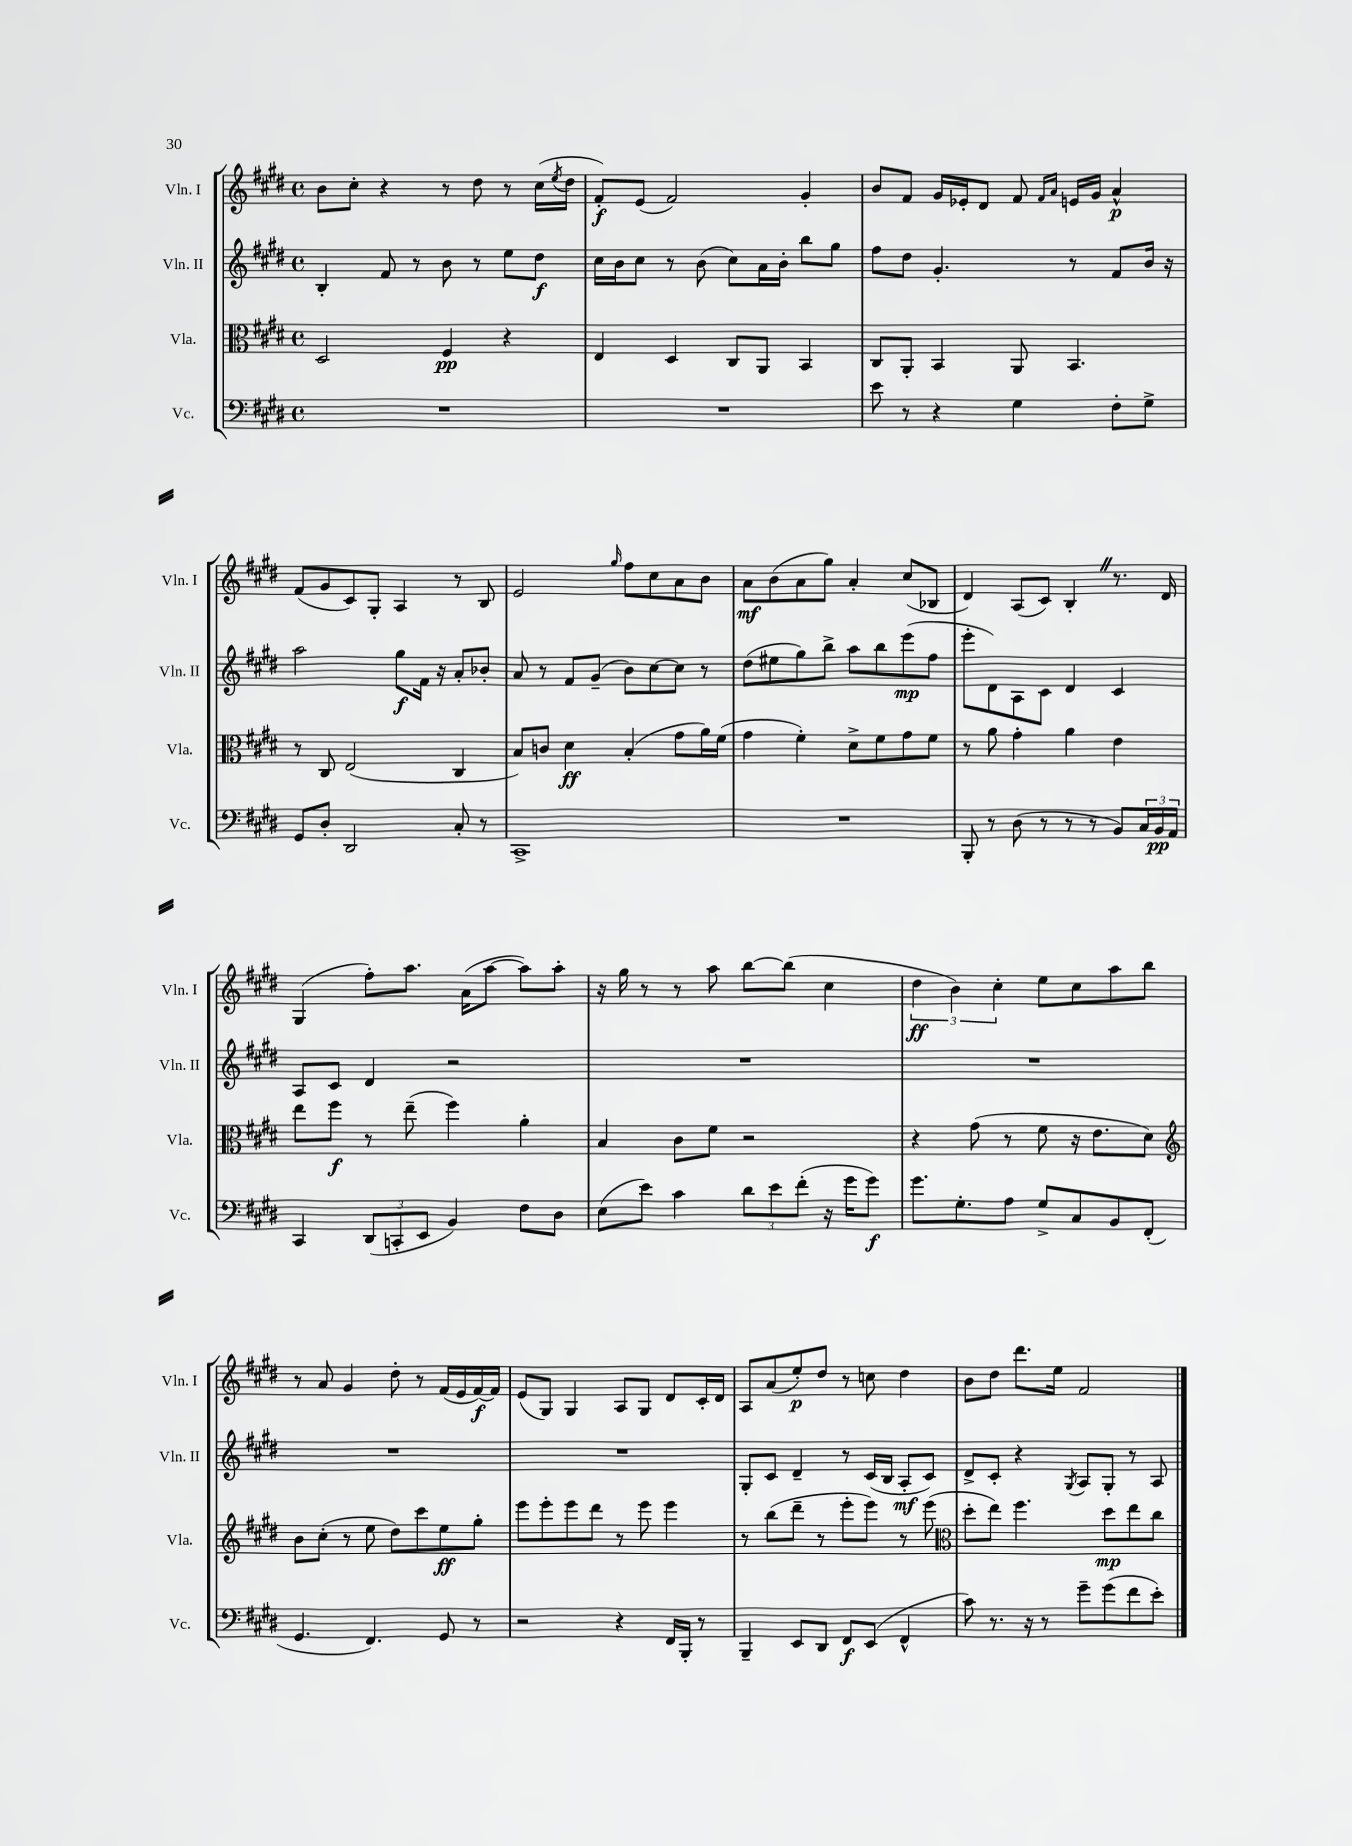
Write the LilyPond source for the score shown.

<<
\new StaffGroup <<
\new Staff = "s0" \with { instrumentName = "Vln. I" shortInstrumentName = "Vln. I" } {
    \clef treble \key e \major \defaultTimeSignature \time 4/4
    b'8 cis''8-. r4 r8 dis''8 r8 cis''16( \acciaccatura { e''8 } dis''16 |
    fis'8-.\f) e'8( fis'2) gis'4-. |
    b'8 fis'8 gis'16 ees'16-. dis'8 fis'8 \grace { fis'16 a'16 } e'16 gis'16 a'4-^\p |
    fis'8( gis'8 cis'8) gis8-. a4 r8 b8 |
    e'2 \grace { gis''16 } fis''8 cis''8 a'8 b'8 |
    a'8\mf b'8( a'8 gis''8) a'4-. cis''8( bes8 |
    dis'4) a8( cis'8) b4-. \once \override BreathingSign.text = \markup { \musicglyph "scripts.caesura.straight" } \breathe r8. dis'16 |
    gis4( fis''8-.) a''8. a'16( a''8~ a''8) a''8-. |
    r16 gis''16 r8 r8 a''8 b''8~ b''8( cis''4 |
    \tuplet 3/2 { dis''4\ff b'4) cis''4-. } e''8 cis''8 a''8 b''8 |
    r8 a'8 gis'4 dis''8-. r8 fis'16( e'16 fis'16~\f) fis'16 |
    e'8( gis8) gis4 a8 gis8 dis'8 cis'16-. dis'16 |
    a8 a'8( e''8-.\p) dis''8 r8 c''8 dis''4 |
    b'8 dis''8 dis'''8. e''16 fis'2 \bar "|." |
}
\new Staff = "s1" \with { instrumentName = "Vln. II" shortInstrumentName = "Vln. II" } {
    \clef treble \key e \major \defaultTimeSignature \time 4/4
    b4-. fis'8 r8 b'8 r8 e''8 dis''8\f |
    cis''16 b'16 cis''8 r8 b'8( cis''8) a'16 b'16-. b''8 gis''8 |
    fis''8 dis''8 gis'4.-. r8 fis'8 b'16 r16 |
    a''2 gis''8\f fis'16 r16 a'8-. bes'8-. |
    a'8 r8 fis'8 gis'8--( b'8) cis''8~ cis''8 r8 |
    dis''8( eis''8 gis''8) b''8-> a''8 b''8 e'''8\mp( fis''8 |
    e'''8-. dis'8) a8 cis'8 dis'4 cis'4 |
    a8 cis'8 dis'4 r2 |
    R1 |
    R1 |
    R1 |
    R1 |
    gis8-. cis'8 dis'4-- r8 cis'16( b16 a8-.\mf cis'8) |
    dis'8-> cis'8-. r4 \acciaccatura { gis8 } a8 gis8-. r8 a8 \bar "|." |
}
\new Staff = "s2" \with { instrumentName = "Vla." shortInstrumentName = "Vla." } {
    \clef alto \key e \major \defaultTimeSignature \time 4/4
    dis2 fis4\pp r4 |
    e4 dis4 cis8 a,8 b,4 |
    cis8 a,8-. b,4 a,8 b,4. |
    r8 cis8 e2( cis4 |
    b8) c'8 dis'4\ff b4-.( gis'8 a'16) fis'16( |
    gis'4 fis'4-.) dis'8-> fis'8 gis'8 fis'8 |
    r8 a'8 gis'4-. a'4 e'4 |
    e''8 fis''8\f r8 e''8--( fis''4) a'4-. |
    b4 cis'8 fis'8 r2 |
    r4 gis'8( r8 fis'8 r16 e'8. dis'8) |
    \clef treble b'8 cis''8-.( r8 e''8 dis''8) cis'''8 e''8\ff gis''8-. |
    e'''8 e'''8-. e'''8 dis'''8 r8 e'''8 e'''4 |
    r8 b''8( dis'''8-- r8 e'''8-. e'''8) r8 e'''8( |
    \clef alto dis''8-. e''8) fis''4. dis''8\mp e''8 cis''8 \bar "|." |
}
\new Staff = "s3" \with { instrumentName = "Vc." shortInstrumentName = "Vc." } {
    \clef bass \key e \major \defaultTimeSignature \time 4/4
    R1 |
    R1 |
    e'8 r8 r4 gis4 fis8-. gis8-> |
    gis,8 dis8-. dis,2 cis8-. r8 |
    cis,1-> |
    R1 |
    b,,8-. r8 dis8( r8 r8 r8 b,8) \tuplet 3/2 { cis16 b,16\pp a,16 } |
    cis,4 \tuplet 3/2 { dis,8( c,8-. e,8 } b,4) fis8 dis8 |
    e8( e'8) cis'4 \tuplet 3/2 { dis'8 e'8 fis'8-.( } r16 gis'16 gis'8\f) |
    gis'8. gis8.-. a8 gis8-> cis8 b,8 fis,8-.( |
    gis,4. fis,4.) gis,8 r8 |
    r2 r4 fis,16 b,,16-. r8 |
    b,,4-- e,8 dis,8 fis,8\f e,8( fis,4-^ |
    cis'8) r8. r16 r8 gis'8-- gis'8( fis'8 e'8-.) \bar "|." |
}
>>
>>
\layout { \context { \Score \remove "Bar_number_engraver" } }
